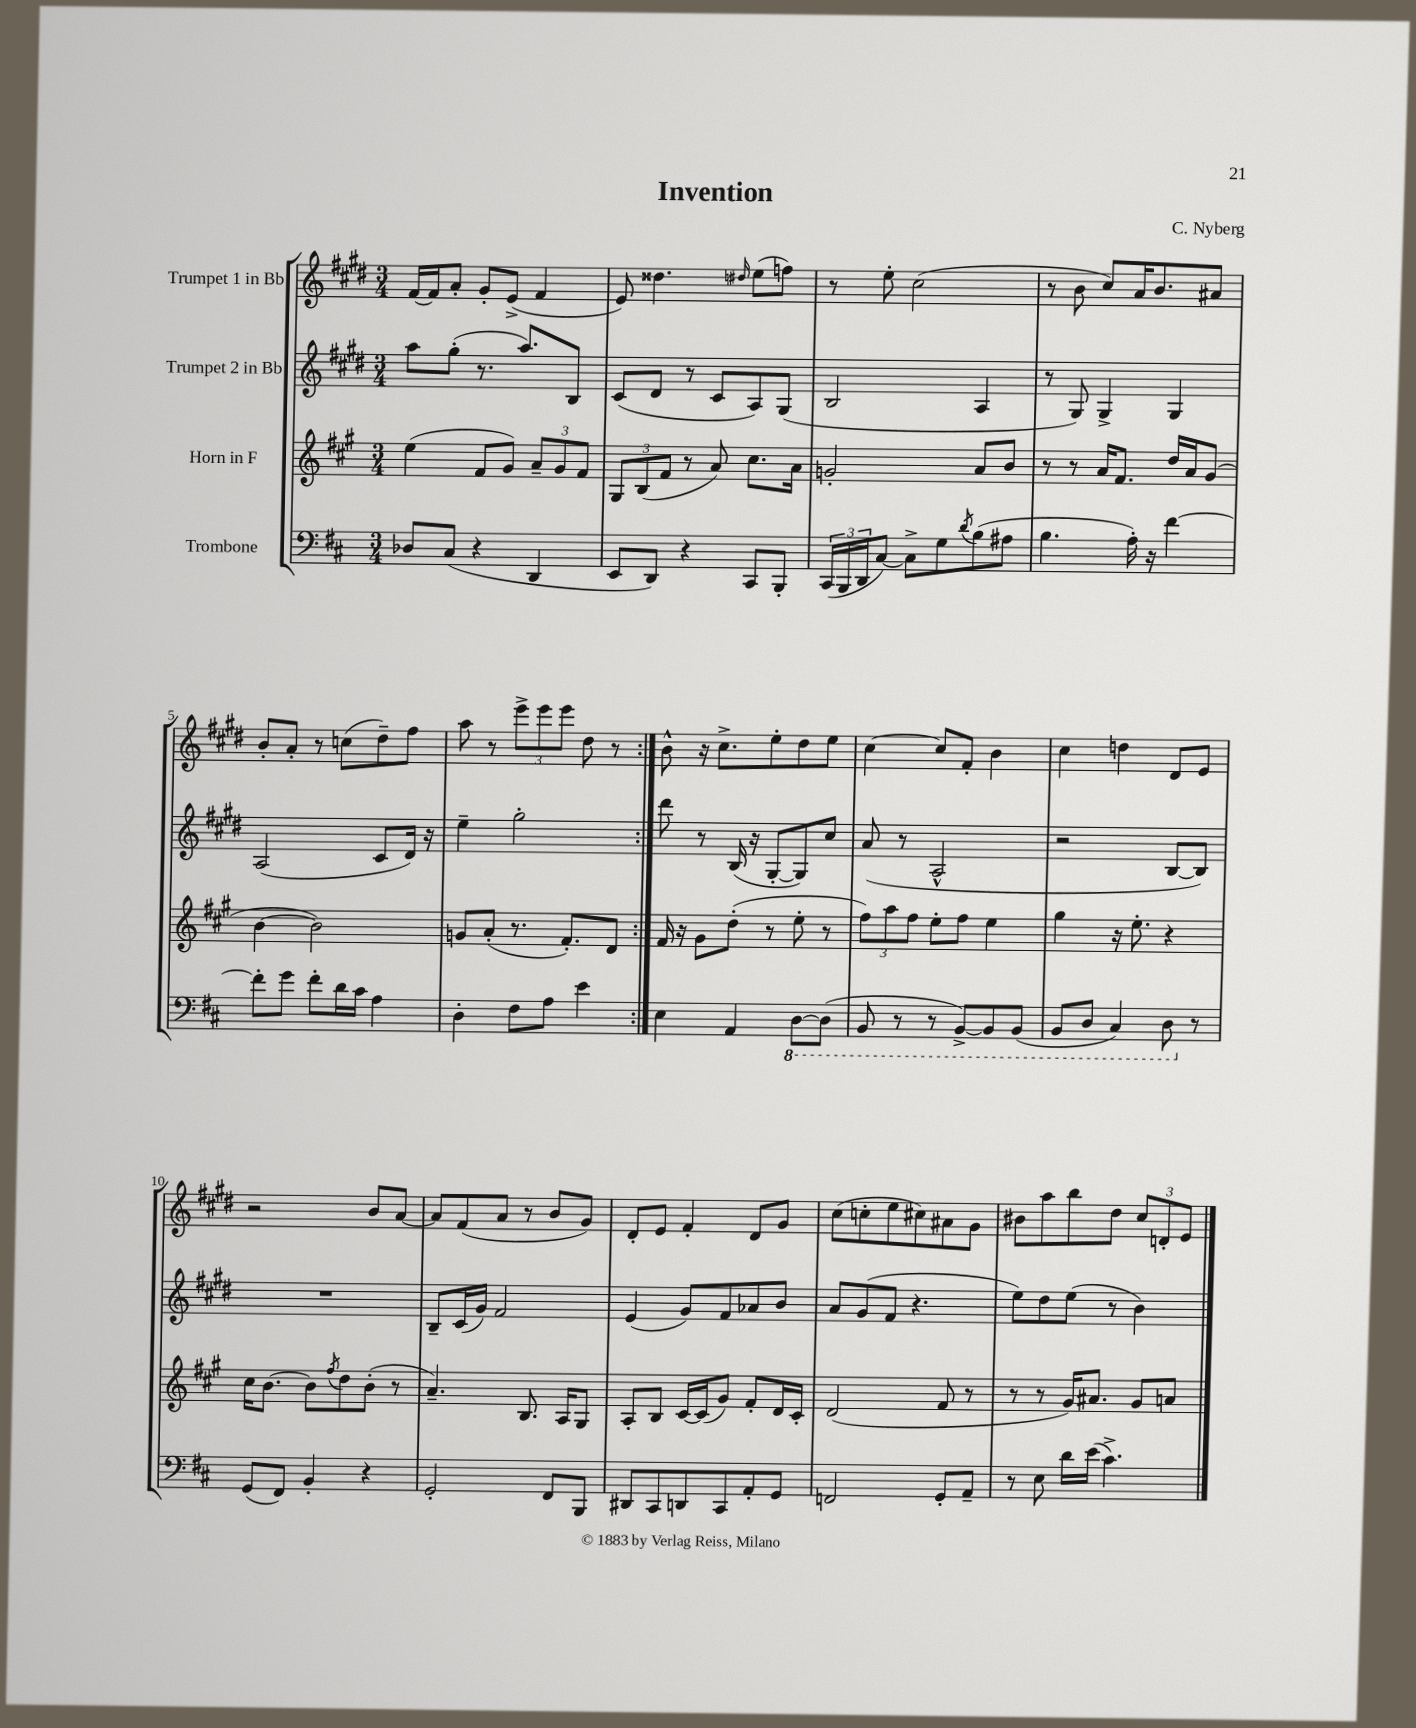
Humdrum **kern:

**kern	**kern	**kern	**kern
*staff4	*staff3	*staff2	*staff1
*clefF4	*clefG2	*clefG2	*clefG2
*k[f#c#]	*k[f#c#g#]	*k[f#c#g#d#]	*k[f#c#g#d#]
*M3/4	*M3/4	*M3/4	*M3/4
8D-/L	(4ee\	8aa\L	[16f#/LL
.	.	.	16f#/]J
(8C#/J	.	(8gg#'\J	8a'/J
4r	8f#/L	8.r	8g#'/L
.	8g#/J)	.	(8e^/J
.	.	8.aa/L)	.
4DD/	12a~/L	.	4f#/
.	12g#/	.	.
.	.	8B/J	.
.	12f#/J	.	.
=	=	=	=
8EE/L	12G#/L	(8c#/L	8e/)
.	(12B/	.	.
8DD/J)	.	8d#/J	4.dd##\
.	12f#/J	.	.
4r	8r	8r	.
.	8a/)	8c#/L	.
.	.	.	16qqdd#/
8CC#/L	8.cc#\L	8A/)	(8ee\L
8BBB'/J	.	(8G#/J	8ff\J)
.	16a\Jk	.	.
=	=	=	=
(24CC#/LL	2g'/	2B/	8r
24BBB/	.	.	.
24DD/J	.	.	.
[8C#/J)	.	.	8ee'\
8C#^\]L	.	.	(2cc#\
8G\	.	.	.
8qd/	.	.	.
(8B\	8a/L	4A/	.
8A#\J	8b/J	.	.
=	=	=	=
4.B\	8r	8r	8r
.	8r	8G#/)	8b\
.	16a/LK	4G#^/	8cc#/L)
.	8.f#/J	.	.
16A'\)	.	.	16a/K
16r	.	.	8.b/
[4f#\	16dd/LL	4G#/	.
.	16a/J	.	.
.	(8g#/J	.	8a#/J
=	=	=	=
8f#'\]L	[4b\	(2A/	8b'/L
8g\J	.	.	8a'/J
8f#'\L	2b\])	.	8r
16d\L	.	.	(8cc\L
16c#\JJ	.	.	.
4A\	.	8c#/L	8dd#~\)
.	.	16d#/Jk)	8ff#\J
.	.	16r	.
=	=	=	=
4D'\	8g/L	4ee~\	8aa\
.	(8a'/J	.	8r
8F#\L	8.r	2gg#'\	12eee^\L
.	.	.	12eee\
8A\J	.	.	.
.	.	.	12eee\J
.	8.f#'/L)	.	.
4e\	.	.	8dd#\
.	8d/J	.	8r
=:|!	=:|!	=:|!	=:|!
4E\	16f#/	8ddd#\	8b^^\
.	16r	.	.
.	8g#\L	8r	16r
.	.	.	8.cc#^\L
4AA/	(8dd'\J	(16B/	.
.	.	16r	.
.	8r	[8G#'/L	8ee'\
[8DD\L	8ee'\	8G#/])	8dd#\
(8DD\]J	8r	8cc#/J	8ee\J
=	=	=	=
8BBB/	12ff#\L)	(8a/	[4cc#\
.	12aa\	.	.
8r	.	8r	.
.	12ff#\J	.	.
8r	8ee'\L	2A^^/	8cc#/]L
[8BBB^/L)	8ff#\J	.	8f#'/J
8BBB/]	4ee\	.	4b\
(8BBB/J	.	.	.
=	=	=	=
8BBB/L	4gg#\	2r	4cc#\
8DD/J	.	.	.
4CC#/)	16r	.	4dd\
.	8.ee'\	.	.
8DD\	4r	[8B/L	8d#/L
8r	.	8B/]J)	8e/J
=	=	=	=
(8GG/L	16cc#\LK	2.r	2r
.	[8.b\J	.	.
8FF#/J)	.	.	.
4BB'/	8b\]L	.	.
.	8qff#/	.	.
.	8dd\	.	.
4r	(8b'\J	.	8b/L
.	8r	.	[8a/J
=	=	=	=
2GG'/	4.a~/)	8B~/L	8a/]L
.	.	(16c#/L	(8f#/
.	.	16g#/JJ)	.
.	.	2f#/	8a/J
.	8.B/	.	8r
8FF#/L	.	.	8b/L
.	16A/LK	.	.
8BBB/J	8G#/J	.	8g#/J)
=	=	=	=
8DD#/L	8A'/L	(4e/	8d#'/L
8CC#/	8B/J	.	8e/J
8DD/	[16c#/LL	8g#/L)	4f#'/
.	(16c#/]J	.	.
8CC#/	8g#/J)	8f#/	.
8AA'/	8f#'/L	8a-/	8d#/L
8GG/J	16d/L	8b/J	8g#/J
.	16c#'/JJ	.	.
=	=	=	=
2FF/	(2d/	8a/L	(8cc#\L
.	.	(8g#/	8cc'\
.	.	8f#/J	8ee\
.	.	4.r	8cc#\)
8GG'/L	8f#/	.	8a#\
8AA~/J	8r	.	8g#\J
=	=	=	=
8r	8r	8ee\L)	8b#\L
8E\	8r	8dd#\	8aa\
16d\LL	16g#/LK)	(8ee\J	8bb\
(16e\JJ	8.a#/J	.	.
4.c#^\)	.	8r	8dd#\J
.	8g#/L	4b\)	12cc#/L
.	.	.	12d'/
.	8a/J	.	.
.	.	.	12e/J
==	==	==	==
*-	*-	*-	*-
